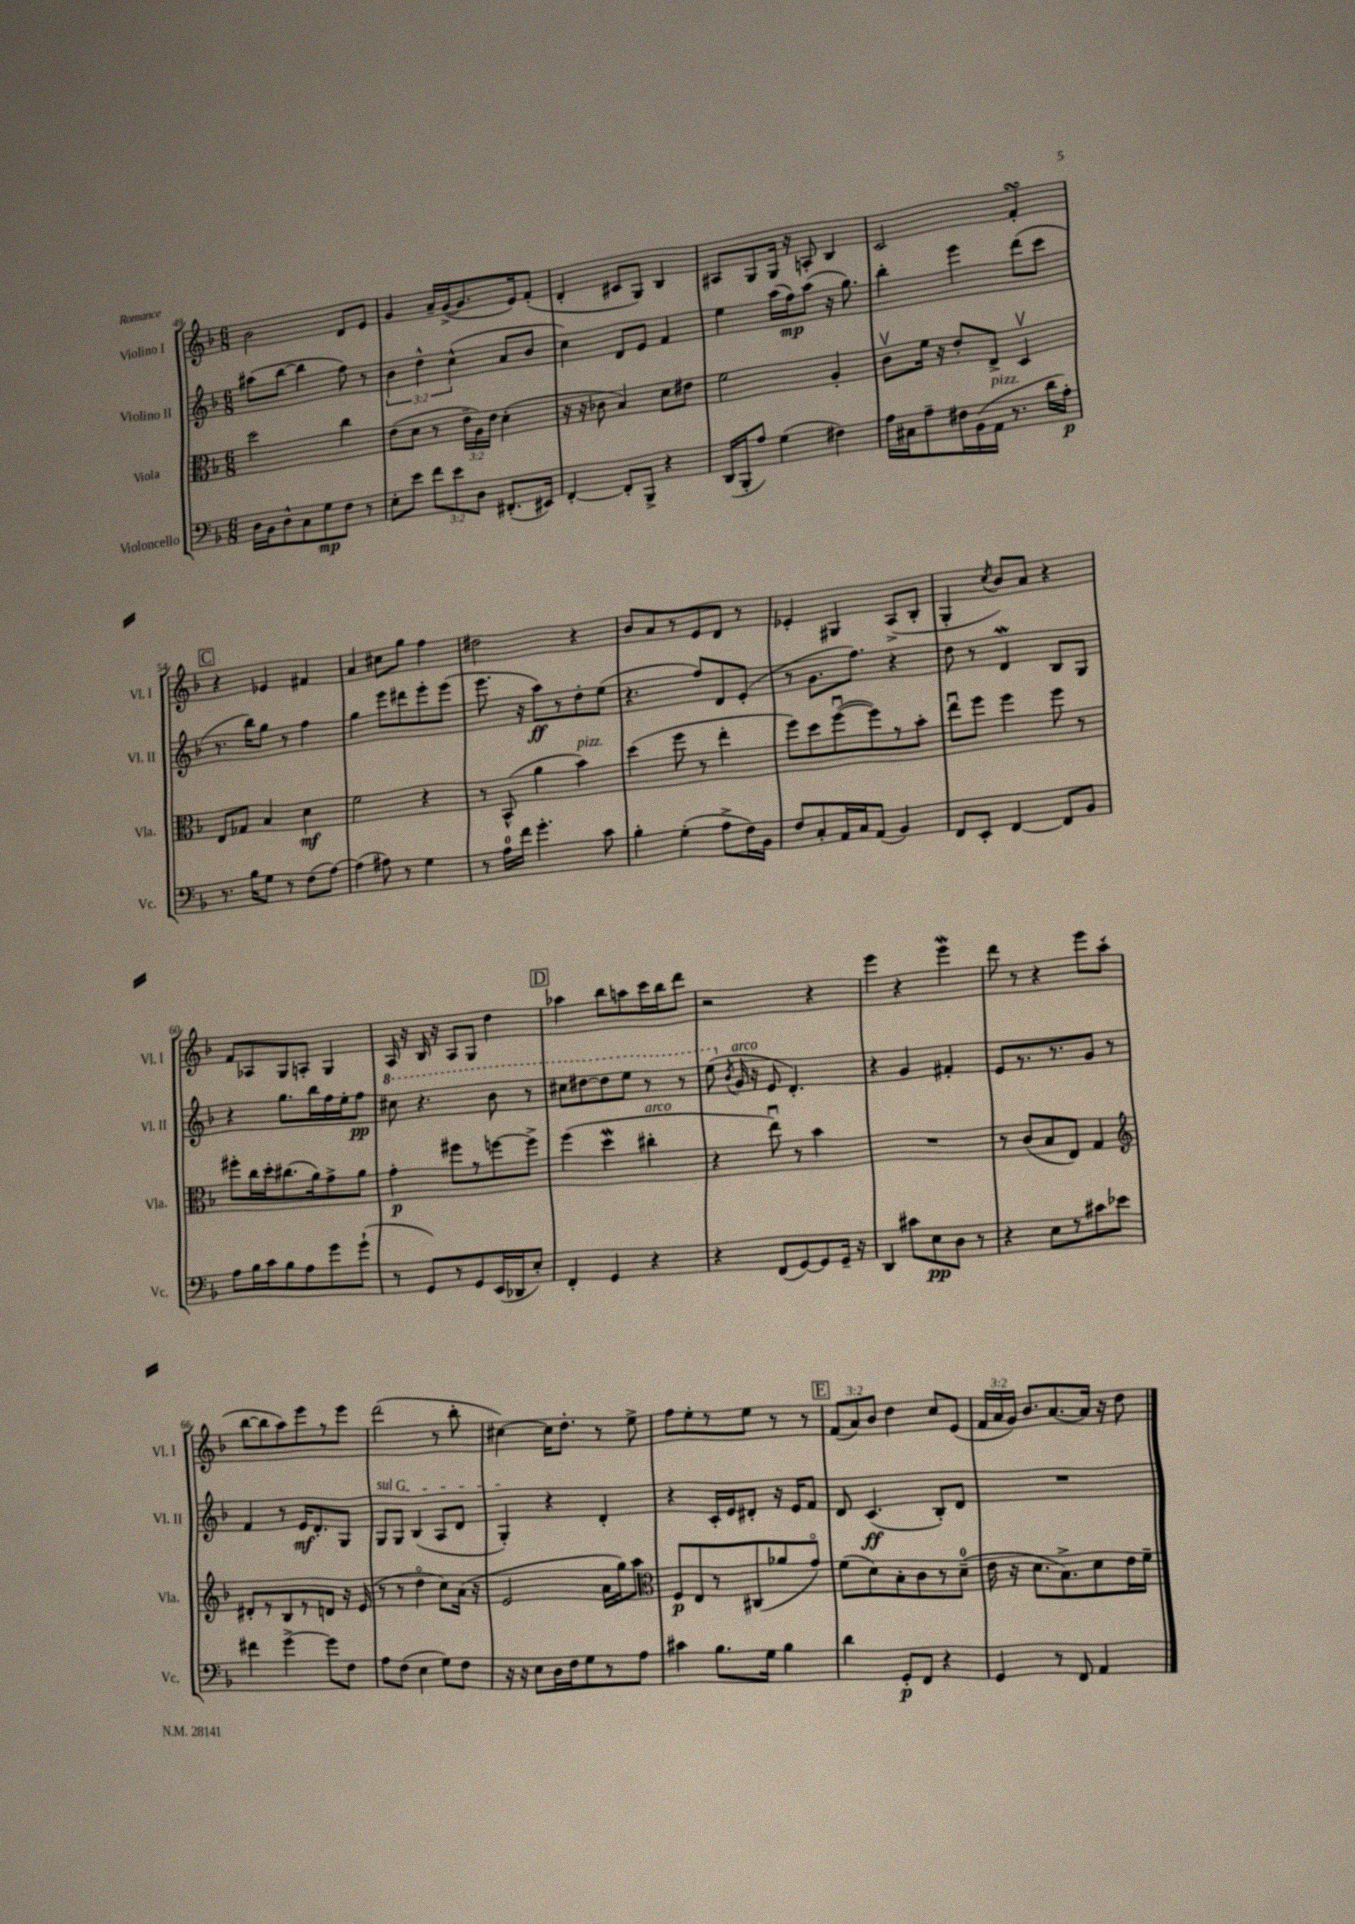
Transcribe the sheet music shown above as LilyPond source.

<<
\new StaffGroup <<
\new Staff = "s0" \with { instrumentName = "Violino I" shortInstrumentName = "Vl. I" } {
    \clef treble \key f \major \numericTimeSignature \time 6/8 \override Staff.TupletNumber.text = #tuplet-number::calc-fraction-text
    \autoBeamOff bes'2 d'8[ e'8] |
    g'4 a'16[-- g'16~->( g'8. e'16) f'8]-.( |
    d'4-. cis'8[ g8]) bes4 |
    ais8[ g8 g16] r16 a8-. bes4 |
    c'2 f'4-.\turn |
    \mark \markup { \box "C" } r4 ees'4 fis'4 |
    a'4 cis''8[ g''8] f''4 |
    dis''2 r4 |
    bes'8[ a'8 r8 e'8 d'8] r8 |
    ees'4-. gis4 a8[->( bes8]-. |
    g4-. \acciaccatura { c''8 } bes'8[) a'8] r4 |
    f'8[ aes8 g8 a8]-. g4 |
    a16 r16 bes16 r16 a8[ g8] d''4 |
    \mark \markup { \box "D" } aes''4 bes''8[ a''8 c'''16 bes''16 d'''8] |
    r2 r4 |
    e'''4 r4 e'''4\mordent |
    d'''8 r8 r4 e'''8[ a''8]-.( |
    bes''8[~ bes''8 a''8) e'''8 r8 e'''8] |
    d'''2( r8 bes''8-. |
    cis''4~) cis''16[ d''8.]-. r8 e''8-> |
    f''8[ e''8-. r8 e''8] r8 r8 |
    \mark \markup { \box "E" } \tuplet 3/2 { f'8[( a'8) bes'8] } d''4 c''8[ e'8]( |
    \tuplet 3/2 { f'16[ a'16 g'16]) } bes'8.[ a'8.~ a'16] r16 d''8 \bar "|." |
}
\new Staff = "s1" \with { instrumentName = "Violino II" shortInstrumentName = "Vl. II" } {
    \clef treble \key f \major \numericTimeSignature \time 6/8 \override Staff.TupletNumber.text = #tuplet-number::calc-fraction-text
    \autoBeamOff ais''8[( bes''8]~ bes''4 f''8) r8 |
    \tuplet 3/2 { bes'4 d''4-^ c''4-^( } a'8[ bes'8] |
    c''4) d'8[ e'8] f'4 |
    e''4 a''16[( f''16\mp) a''8]( r16 g''8.) |
    bes''4-. e'''4 d'''8[( c'''8] |
    \mark \markup { \box "C" } r8. bes''16[) g''8] r8 f''4 |
    g''4 e'''8[ dis'''8 e'''8-. e'''8]( |
    e'''8. r16 a''8[\ff) r8 d''8-. e''8]( |
    r4. f''8[) d'8 e'8]-.( |
    r8 g'8.[ f''8.]) r4 |
    d''8 r8 d'4\mordent bes8[ g8] |
    r4 g''8.[ bes''16 f''16 e''16-. f''8]\pp |
    \ottava #1 cis'''8 r4. bes''8 r8 |
    \mark \markup { \box "D" } cis'''8[ dis'''8~ dis'''8 e'''8] r8 r8 |
    e'''8( \ottava #0 \acciaccatura { bes'8 } g'16^\markup { \italic "arco" } r16 e'8 d'4.-.) |
    r4 g'4 fis'4-. |
    e'8[ r8. r8. g'8] r8 |
    f'4 r8 e'16[\mf d'8.-. g8] |
    \once \override TextSpanner.bound-details.left.text = \markup { \italic "sul G" } g8[\startTextSpan g8] bes4( a8[ d'8] |
    g4-.\stopTextSpan) r4 d'4-. |
    r4 c'16[-. e'16 dis'8]-. r16 e'16[ f'8] |
    \mark \markup { \box "E" } d'8 c'4.\ff( bes8[-.) d'8] |
    R2. \bar "|." |
}
\new Staff = "s2" \with { instrumentName = "Viola" shortInstrumentName = "Vla." } {
    \clef alto \key f \major \numericTimeSignature \time 6/8 \override Staff.TupletNumber.text = #tuplet-number::calc-fraction-text
    \autoBeamOff d''2 c''4 |
    e'8[( d'8] r8 \tuplet 3/2 { e'16[-- a16) e'16] } d'4-.( |
    r16 r16 ces'8 bes4) d'8[ eis'8] |
    f'2 a4-. |
    c'8[\upbow f'16] r16 e'8[-. e8]-> d4\upbow |
    \mark \markup { \box "C" } e8[ ges8] bes4 d'4\mf |
    f'2 r4 |
    r8 bes,8-^( a'4 bes'4^\markup { \italic "pizz." }) |
    d''4( f''8 r8 e''4-. |
    f''8[) d''8 f''8~\downbow( f''8) r8 bes'8]-. |
    e''8[\downbow f''8] f''4 f''8 r8 |
    fis''8[-. c''16 d''16-. cis''8.( a'16) g'8-> a'8] |
    g'4-.\p fis''8[ r8 f''8~ f''8]-> |
    \mark \markup { \box "D" } f''4( d''4\mordent cis''4-.^\markup { \italic "arco" } |
    r4 e''8\downbow) r8 bes'4 |
    R2. |
    r8 c'8[( bes8 e8]) g4 |
    \clef treble dis'8[-. r8 bes8 r8 d'8] r16 e'16( |
    r8 r8 d''4\flageolet c''8[) a'16]( r16 |
    e'2 a'16[ g''16) a''8] |
    \clef alto f8[\p e8 r8 cis8( aes'8 g'8]\flageolet) |
    \mark \markup { \box "E" } f'8[( d'8) bes8-. c'8 r8 d'8]-0--( |
    e'16 r16 d'8.[ bes8.->) d'8 e'16 f'16]-- \bar "|." |
}
\new Staff = "s3" \with { instrumentName = "Violoncello" shortInstrumentName = "Vc." } {
    \clef bass \key f \major \numericTimeSignature \time 6/8 \override Staff.TupletNumber.text = #tuplet-number::calc-fraction-text
    \autoBeamOff d16[ bes,16 d8-^ c8 g8\mp f8] r8 |
    e8[-. e'8] \tuplet 3/2 { f'8[ e'8 d8] } fis,8.[-.( eis,16]) |
    f,4~-. f,8[-. bes,,8]-> r4 |
    d,16[( bes,,16-. a8]) g4( fis4) |
    a16[ cis16 a8-- fis16 bes,16( a,16]^\markup { \italic "pizz." } r8. d'16[ a16]-.\p) |
    \mark \markup { \box "C" } r8. bes16[ g8] r8 f8[( a8]~) |
    a4( ais8) r8 g4 |
    r8 a16[-0 f'16] g'4.-. c'8 |
    bes4-. g4-.( a8[-> f16) bes,16] |
    f8[ c8-. a,16 c16 a,8]( bes,4) |
    f,8[ e,8]-. f,4~ f,8[ bes,8] |
    a8[ bes16 c'16 bes8 a8 g'8 g'8]-!( |
    r8 g,8[) r8 g,8 e,16( des,16 e8]-.) |
    \mark \markup { \box "D" } f,4-. g,4 r4 |
    r4 f,8[( g,8~) g,8 g,16]-- r16 |
    d,4 cis'8[ e8\pp d8] r8 |
    r4 e8[ r8 cis'8 ees'8] |
    fis'4 g'4~-> g'8[ f8] |
    a8[ f8]( e4 g8[) f8] |
    r16 r16 e8[ d16 f16 g8 r8 a8] |
    cis'4 bes8.[ g16] bes4 |
    \mark \markup { \box "E" } d'4 g,8[-.\p f,8] r4 |
    g,4 r8 f,8 a,4 \bar "|." |
}
>>
>>
\layout { \context { \Score currentBarNumber = #49 } }
